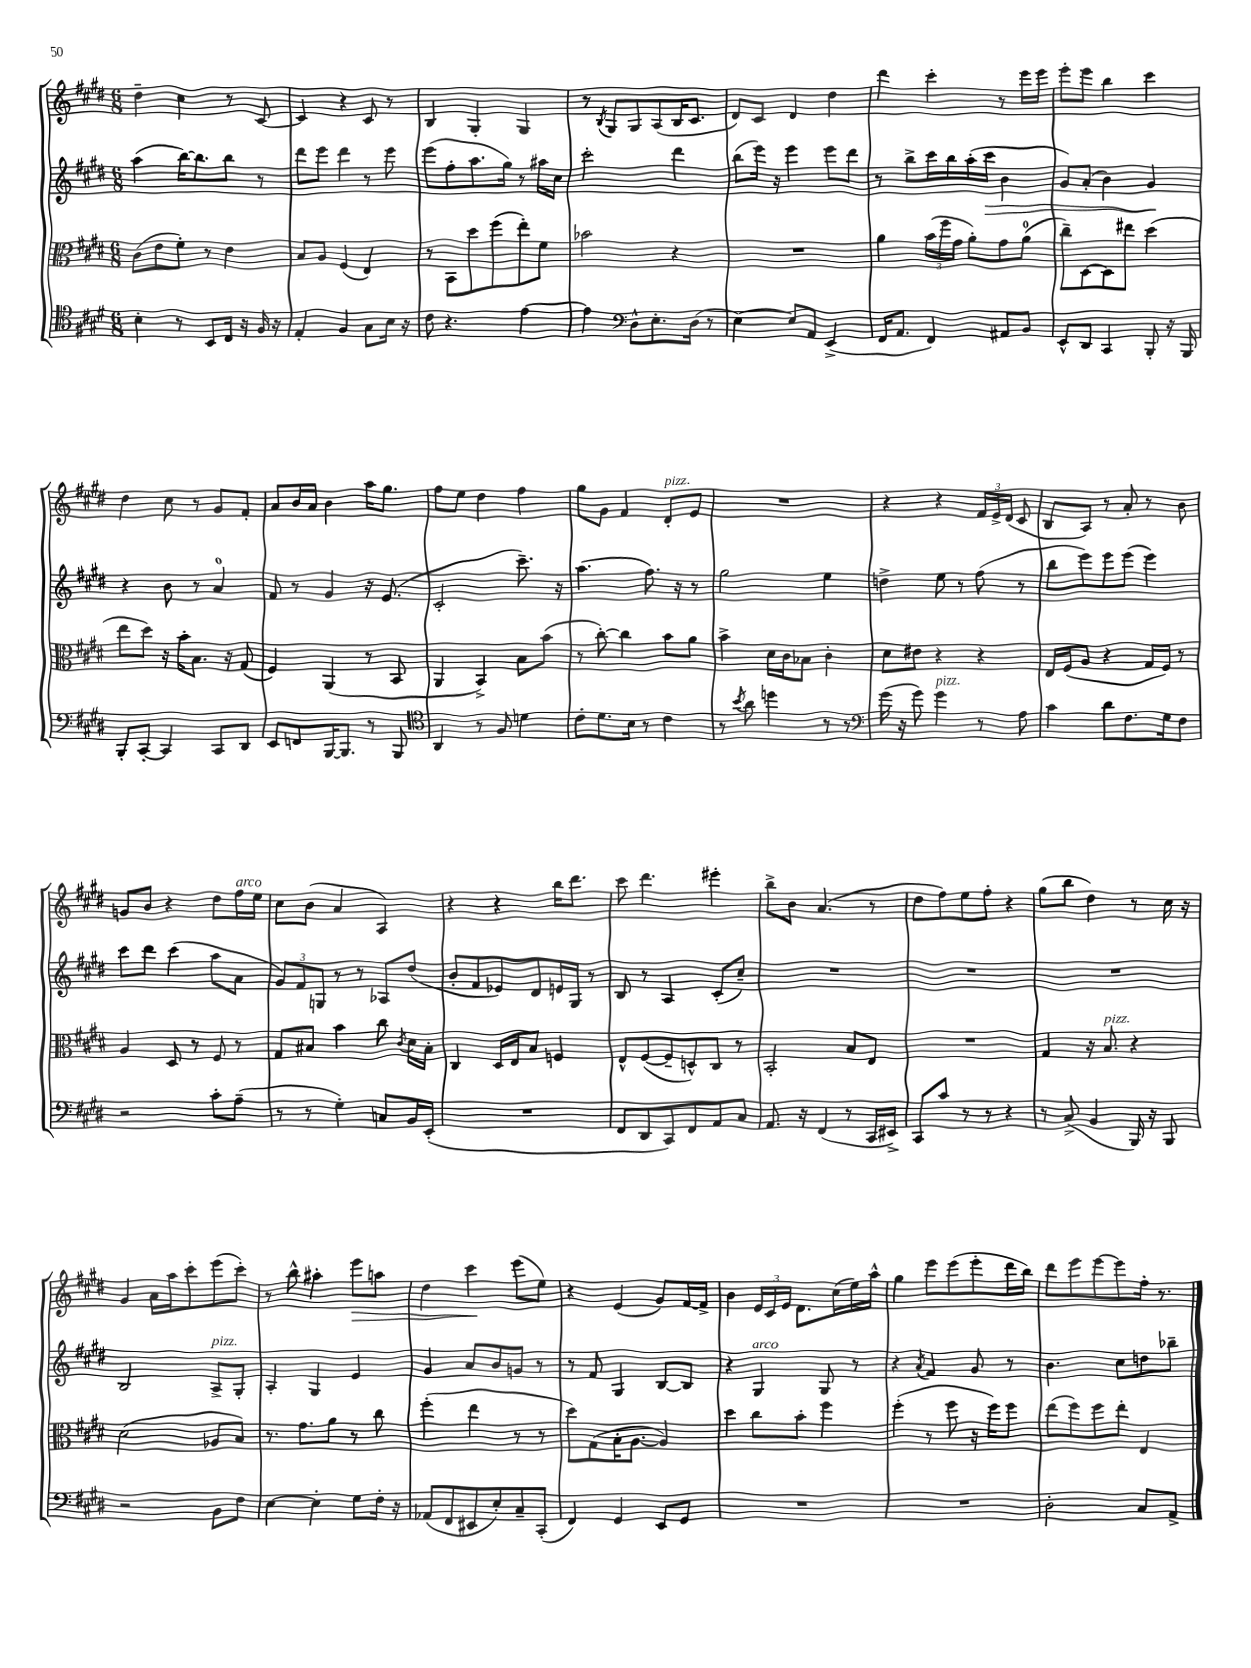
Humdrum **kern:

**kern	**kern	**kern	**dynam	**kern	**dynam
*part4	*part3	*part2	*part2	*part1	*part1
*staff4	*staff3	*staff2	*staff2	*staff1	*staff1
*clefC4	*clefC3	*clefG2	*	*clefG2	*
*k[f#c#g#d#]	*k[f#c#g#d#]	*k[f#c#g#d#]	*	*k[f#c#g#d#]	*
*M6/8	*M6/8	*M6/8	*	*M6/8	*
=140	=140	=140	=140	=140	=140
4B'\	(8c#\L	(4aa\	.	4dd#~\	.
.	8e\	.	.	.	.
8r	8f#'\J)	[16bb\KL)	.	4cc#\	.
.	.	8.bb\]	.	.	.
8BB/L	8r	.	.	.	.
16C#/Jk	4e\	8bb\J	.	8r	.
16r	.	.	.	.	.
16F#/	.	8r	.	[8c#/	.
16r	.	.	.	.	.
=141	=141	=141	=141	=141	=141
4E'/	8B/L	8ddd#\L	.	4c#/]	.
.	8A/J	8eee\J	.	.	.
4F#/	(4F#/	4ddd#\	.	4r	.
8G#\L	4E/)	8r	.	8c#/	.
16B\Jk	.	8eee\	.	8r	.
16r	.	.	.	.	.
=142	=142	=142	=142	=142	=142
8c#\	8r	(8eee\L	.	4B/	.
4.r	8BB\L	8ff#'\	.	.	.
.	8dd#\	8.aa\	.	4G#'/	.
.	(8ff#\	.	.	.	.
.	.	16gg#\Jk)	.	.	.
[4e\	8ee'\)	8r	.	4G#/	.
.	8f#\J	16aa#X\LL	.	.	.
.	.	16cc#\JJ	.	.	.
=143	=143	=143	=143	=143	=143
4e\]	2b-X\	2ccc#'\	.	8r	.
.	.	.	.	8qB/	.
.	.	.	.	8G#/L	.
*clefF4	*	*	*	*	*
8D#^^\L	.	.	.	8G#/	.
8.E'\	.	.	.	(8A/	.
.	4r	4ddd#\	.	16B/K	.
(16D#\Jk	.	.	.	8.c#/J	.
8r	.	.	.	.	.
=144	=144	=144	=144	=144	=144
[4E\)	2.r	(8bb\L	.	8d#/L)	.
.	.	16eee\Jk)	.	8c#/J	.
.	.	16r	.	.	.
8E/L]	.	4eee\	.	4d#/	.
8AA/J	.	.	.	.	.
(4EE^/	.	8eee\L	.	4dd#\	.
.	.	8ddd#\J	.	.	.
=145	=145	=145	=145	=145	=145
16FF#/KL	4a\	8r	.	4ddd#\	.
8.AA/J	.	.	.	.	.
.	.	8bb^\L	.	.	.
4FF#/)	(24b\LL	16ccc#\L	.	4ccc#'\	.
.	24ff#\	.	.	.	.
.	.	16bb\	.	.	.
.	24g#\JJ	.	.	.	.
.	8a'\L)	(16aa'\	.	.	.
!	!	!	!LO:HP:b	!	!
.	.	16ccc#\JJ	>	.	.
8AA#X/L	8g#\	4b\	.	8r	.
8BB/J	(8a\J	.	.	16eee\LL	.
.	.	.	.	16eee\JJ	.
=146	=146	=146	=146	=146	=146
8EE^^/L	8cc#~\L)	8g#/L)	.	8eee'\L	.
8DD#/J	[8D#\	(8a'/J	.	8eee\J	.
4CC#/	8D#\]	4b\)	.	4bb\	.
.	8ee#X\J	.	.	.	.
8BBB'/	(4dd#\	4g#/	.	4ccc#\	.
16r	.	.	.	.	.
16BBB/	.	.	.	.	.
.	.	.	]	.	.
!!LO:LB:g=z
=147	=147	=147	=147	=147	=147
8BBB'/L	8ee\L	4r	.	4dd#\	.
[8CC#'/J	8dd#\J)	.	.	.	.
4CC#/]	16r	8b\	.	8cc#\	.
.	16b'\KL	.	.	.	.
.	8.B\J	8r	.	8r	.
8CC#/L	.	4a/	.	8g#/L	.
.	16r	.	.	.	.
8DD#/J	(8G#/	.	.	8f#'/J	.
=148	=148	=148	=148	=148	=148
8EE/L	4F#/)	8f#/	.	8a/L	.
8FFn/	.	8r	.	16b/L	.
.	.	.	.	16a/JJ	.
[16BBB/K	(4AA/	4g#/	.	4b\	.
8.BBB/J]	.	.	.	.	.
8r	8r	16r	.	16aa\KL	.
.	.	(8.e/	.	8.gg#\J	.
8BBB/	8BB/	.	.	.	.
=149	=149	=149	=149	=149	=149
*clefC4	*	*	*	*	*
4AA/	4AA/	2c#'/	.	8ff#\L	.
.	.	.	.	8ee\J	.
8r	4BB^/)	.	.	4dd#\	.
8F#/	.	.	.	.	.
4dn\	8B\L	8.ccc#~\)	.	4ff#\	.
.	(8b\J	.	.	.	.
.	.	16r	.	.	.
=150	=150	=150	=150	=150	=150
8c#'\L	8r	(4.aa\	.	8gg#\L	.
8.d#\	[8cc#'\)	.	.	8g#\J	.
.	4cc#\]	.	.	4f#/	.
16B\Jk	.	.	.	.	.
8r	.	8.ff#\)	.	.	.
!	!	!	!	!LO:TX:a:i:t=pizz.	!
4c#\	8b\L	.	.	8d#'/L	.
.	.	16r	.	.	.
.	8a\J	8r	.	8e/J	.
=151	=151	=151	=151	=151	=151
8r	4b^\	2gg#\	.	2.r	.
8qb/	.	.	.	.	.
8a\	.	.	.	.	.
4ddn\	16d#\LL	.	.	.	.
.	16c#\J	.	.	.	.
.	8B-X\J	.	.	.	.
8r	4c#'\	4ee\	.	.	.
8r	.	.	.	.	.
=152	=152	=152	=152	=152	=152
*clefF4	*	*	*	*	*
(16g#\	8d#\L	4ddn^\	.	4r	.
16r	.	.	.	.	.
8g#\)	8e#X\J	.	.	.	.
!LO:TX:a:i:t=pizz.	!	!	!	!	!
4g#\	4r	8ee\	.	4r	.
.	.	8r	.	.	.
8r	4r	(8ff#\	.	24f#/LL	.
.	.	.	.	24e^/	.
.	.	.	.	(24d#/JJ	.
8A\	.	8r	.	8c#/	.
=153	=153	=153	=153	=153	=153
4c#\	16E/LL	8bb\L	.	8B/L	.
.	(16F#/J	.	.	.	.
.	8A/J	8eee\)	.	8A/J)	.
8d#\L	4r	8eee\	.	8r	.
8.F#\	.	(8eee\J	.	8a'/	.
.	16G#/LL	4eee\)	.	8r	.
16G#\k	16F#/JJ)	.	.	.	.
8F#\J	8r	.	.	8b\	.
!!LO:LB:g=z
=154	=154	=154	=154	=154	=154
2r	4A/	8ccc#\L	.	8gn/L	.
.	.	8ddd#\J	.	8b/J	.
.	8D#/	(4ccc#\	.	4r	.
.	8r	.	.	.	.
8c#'\L	8F#/	8aa\L	.	8dd#\L	.
!	!	!	!	!LO:TX:a:i:t=arco	!
(8A~\J	8r	8a\J	.	16ff#\L	.
.	.	.	.	16ee\JJ	.
=155	=155	=155	=155	=155	=155
8r	8G#/L	12g#/L)	.	8cc#\L	.
.	.	12f#/	.	.	.
8r	8B#X/J	.	.	(8b\J	.
.	.	12Gn/J	.	.	.
4G#'\)	4b\	8r	.	4a/	.
.	.	8r	.	.	.
8Cn/L	8cc#\	8A-X/L	.	4A/)	.
.	8qc#/	.	.	.	.
16BB/L	16d#\LL	(8dd#/J	.	.	.
(16EE'/JJ	16B#'\JJ	.	.	.	.
=156	=156	=156	=156	=156	=156
2.r	4C#/	8b'/L	.	4r	.
.	.	8f#/	.	.	.
.	16D#/LL	8e-X/)	.	4r	.
.	16E/J	.	.	.	.
.	8B/J	8d#/	.	.	.
.	4Fn/	16en/L	.	16bb\KL	.
.	.	16G#/JJ	.	8.ddd#\J	.
.	.	8r	.	.	.
=157	=157	=157	=157	=157	=157
8FF#/L	8E^^/L	8B/	.	8ccc#\	.
8DD#/	([8F#/	8r	.	4.ddd#\	.
8CC#/)	8F#~/]	4A/	.	.	.
8FF#/	8Dn^^/)	.	.	.	.
8AA/	8C#/J	(8c#'/L	.	4eee#X'\	.
8C#/J	8r	8cc#~/J)	.	.	.
=158	=158	=158	=158	=158	=158
8.AA/	2BB'/	2.r	.	8bb^\L	.
.	.	.	.	8b\J	.
16r	.	.	.	.	.
(4FF#/	.	.	.	(4.a/	.
8r	8B/L	.	.	.	.
16CC#/LL	8E/J	.	.	8r	.
16EE#X^/JJ)	.	.	.	.	.
=159	=159	=159	=159	=159	=159
8CC#/L	2.r	2.r	.	8dd#\L	.
8c#/J	.	.	.	8ff#\)	.
8r	.	.	.	8ee\	.
8r	.	.	.	8ff#'\J	.
4r	.	.	.	4r	.
=160	=160	=160	=160	=160	=160
8r	4G#/	2.r	.	(8gg#\L	.
(8C#^/	.	.	.	8bb\J	.
4BB/	16r	.	.	4dd#\)	.
!	!LO:TX:a:i:t=pizz.	!	!	!	!
.	8.B/	.	.	.	.
16BBB/)	4r	.	.	8r	.
16r	.	.	.	.	.
8BBB/	.	.	.	16cc#\	.
.	.	.	.	16r	.
!!LO:LB:g=z
=161	=161	=161	=161	=161	=161
2r	(2d#\	2B/	.	4g#/	.
.	.	.	.	16a\LL	.
.	.	.	.	16aa\J	.
.	.	.	.	8ccc#'\	.
!	!	!LO:TX:a:i:t=pizz.	!	!	!
8BB\L	8A-X/L	8A^/L	.	(8eee\	.
8F#\J	8B/J)	8G#'/J	.	8ccc#'\J)	.
=162	=162	=162	=162	=162	=162
[4E\	8.r	4A'/	.	8r	.
.	.	.	.	8bb^^\	.
.	8.g#\L	.	.	.	.
4E'\]	.	4G#/	.	4aa#X'\	.
.	8a\J	.	.	.	.
!	!	!	!	!	!LO:HP:b
8G#\L	8r	4e/	.	8eee\L	>
16F#'\Jk	8cc#\	.	.	8aan\J	.
16r	.	.	.	.	.
=163	=163	=163	=163	=163	=163
(8AA-X/L	(4ff#'\	4g#/	.	4dd#\	.
8FF#/	.	.	.	.	.
8EE#X/	4ee\	8a/L	.	4ccc#\	.
8E'/)	.	8b/	.	.	.
8C#~/	8r	8gn/J	.	(8eee\L	]
(8CC#'/J	8r	8r	.	8ee\J)	.
=164	=164	=164	=164	=164	=164
4FF#/)	8dd#\L)	8r	.	4r	.
.	(8G#\	8f#/	.	.	.
4GG#/	16B'\K	4G#/	.	(4e/	.
.	[8.A\J	.	.	.	.
8EE/L	4A/])	[8B/L	.	8g#/L)	.
8GG#/J	.	8B/J]	.	[16f#/L	.
.	.	.	.	16f#^/JJ]	.
=165	=165	=165	=165	=165	=165
2.r	4dd#\	4r	.	4b\	.
!	!	!LO:TX:a:i:t=arco	!	!	!
.	8cc#\L	4G#/	.	24e/LL	.
.	.	.	.	24c#/	.
.	.	.	.	24e/JJ	.
.	8b'\J	.	.	8.d#\L	.
.	4ff#\	8G#/	.	.	.
.	.	.	.	(16cc#\L	.
.	.	8r	.	16ee\)	.
.	.	.	.	16aa^^\JJ	.
=166	=166	=166	=166	=166	=166
2.r	(4ff#'\	4r	.	4gg#\	.
.	.	8qa/	.	.	.
.	8r	4f#/	.	8eee\L	.
.	8ff#\	.	.	(8eee\	.
.	16r	8g#/	.	8eee'\	.
.	16ff#\KL)	.	.	.	.
.	8ff#\J	8r	.	16ddd#\L	.
.	.	.	.	16bb\JJ)	.
=167	=167	=167	=167	=167	=167
2D#'\	(8ee\L	4.b\	.	8ddd#\L	.
.	8ff#\)	.	.	8eee\	.
.	8ff#\	.	.	[8eee\	.
.	8ee'\J	8cc#\L	.	8eee\]	.
8C#/L	4E/	8ddn\	.	16ff#'\Jk	.
.	.	.	.	8.r	.
8AA^/J	.	8bb-X~\J	.	.	.
==	==	==	==	==	==
*-	*-	*-	*-	*-	*-
